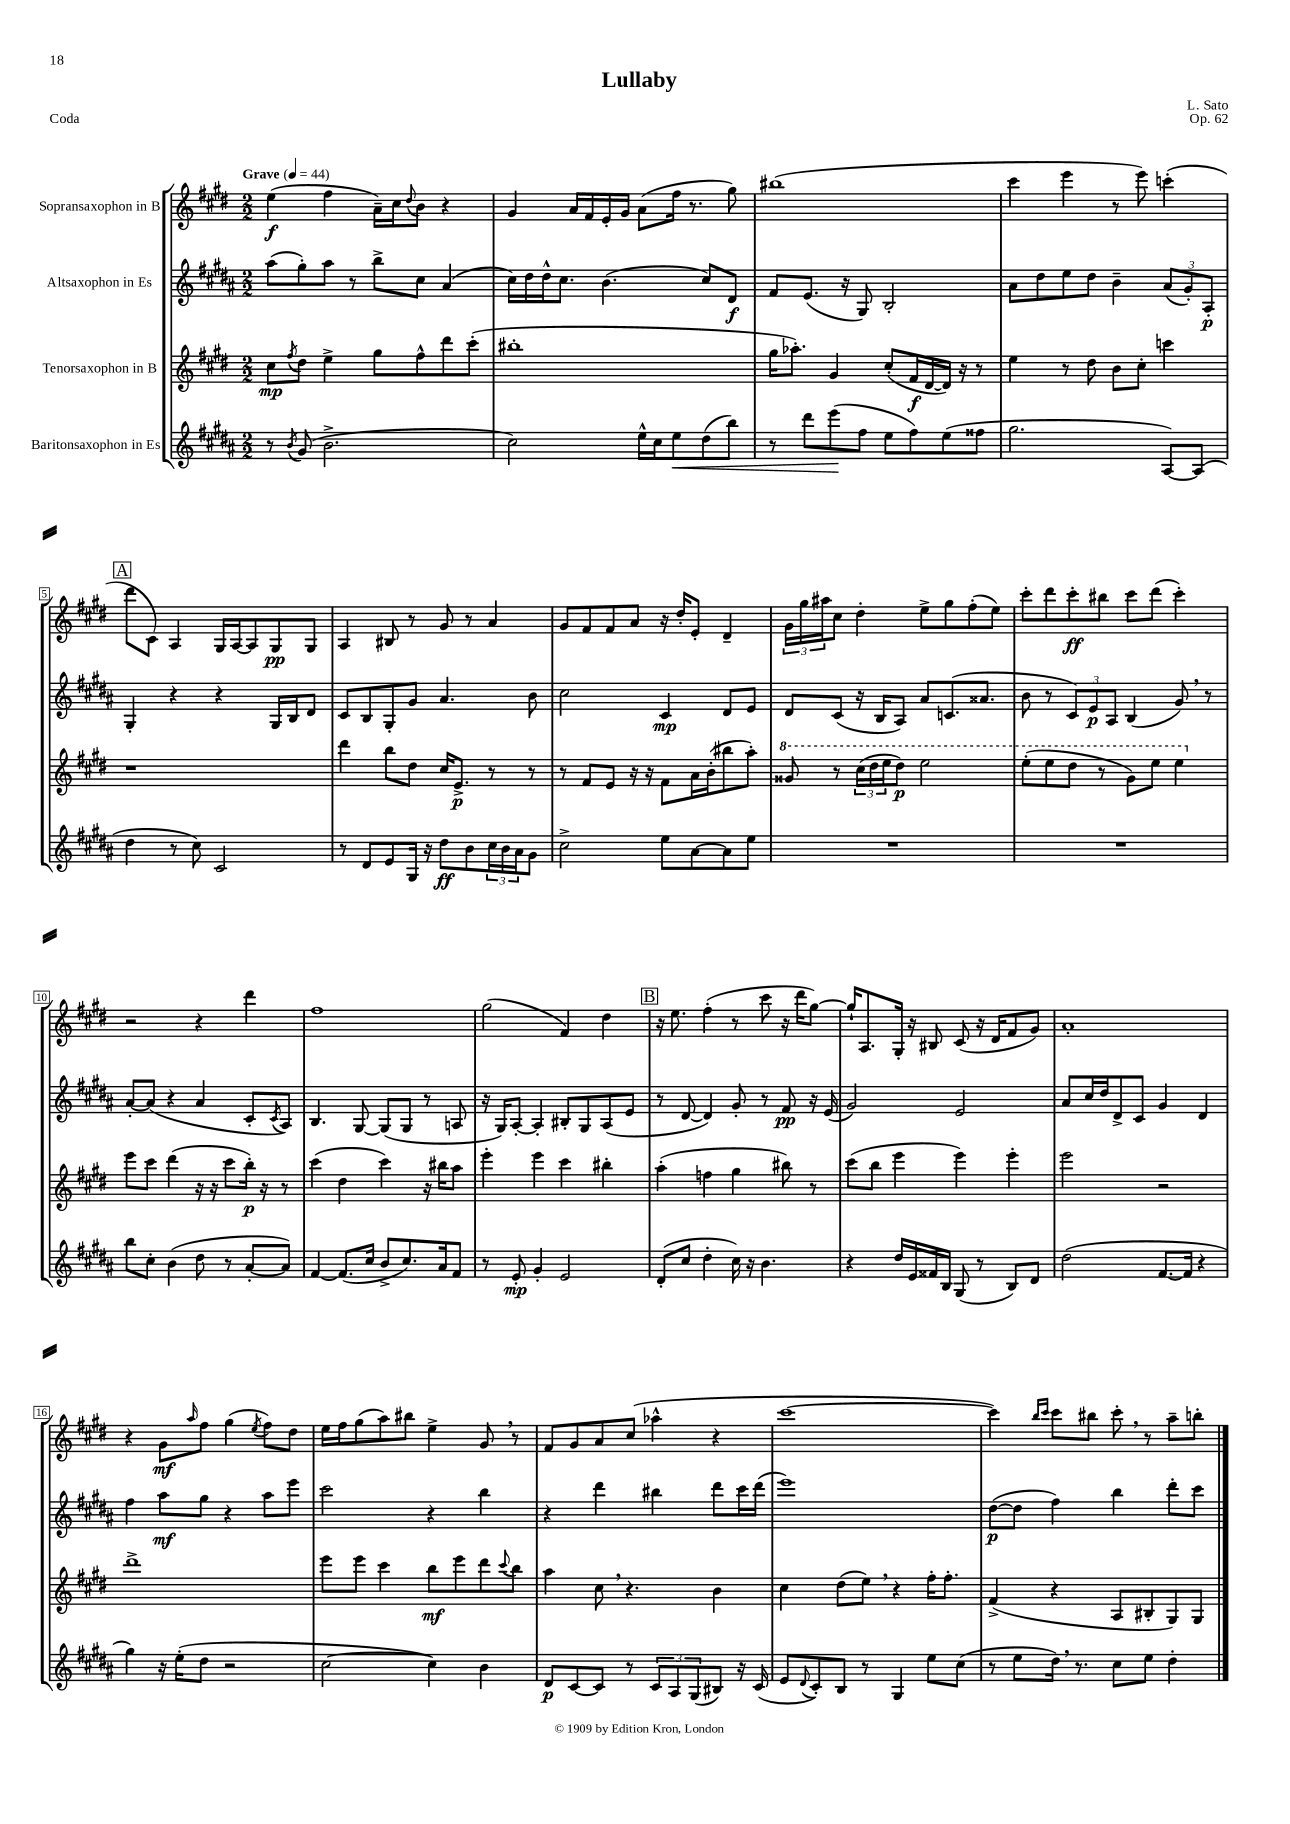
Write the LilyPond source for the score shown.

\header { title = "Lullaby" composer = "L. Sato" opus = "Op. 62" piece = "Coda" }
<<
\new StaffGroup <<
\new Staff = "s0" \with { instrumentName = "Sopransaxophon in B" } {
    \clef treble \key e \major \numericTimeSignature \time 2/2 \tempo "Grave" 4 = 44
    e''4\f( fis''4 a'16--) cis''16 \appoggiatura { dis''8 } b'8 r4 |
    gis'4 a'16 fis'16 e'16-. gis'16 a'8( fis''16 r8. gis''8) |
    bis''1( |
    cis'''4 e'''4 r8 e'''8) c'''4-.( |
    \mark \markup { \box "A" } dis'''8 cis'8) a4 gis16 a16~ a8 gis8\pp gis8 |
    a4 bis8 r8 gis'8 r8 a'4 |
    gis'8 fis'8 fis'8 a'8 r16 dis''16-. e'8-. dis'4-- |
    \tuplet 3/2 { gis'16 gis''16 ais''16 } cis''8 dis''4-. e''8-> gis''8 fis''8-.( e''8) |
    cis'''8-. dis'''8 cis'''8-.\ff bis''8 cis'''8 dis'''8( cis'''4-.) |
    r2 r4 dis'''4 |
    fis''1 |
    gis''2( fis'4) dis''4 |
    \mark \markup { \box "B" } r16 e''8. fis''4-.( r8 cis'''8 r16 dis'''16 gis''8~) |
    gis''16-! a8. gis16-. r16 bis8 cis'8( r16 dis'16 fis'8 gis'8) |
    a'1-. |
    r4 gis'8\mf \grace { a''16 } fis''8 gis''4( \acciaccatura { e''8 } fis''8) dis''8 |
    e''16 fis''16 gis''8( a''8) bis''8 e''4-> gis'8 \breathe r8 |
    fis'8 gis'8 a'8 cis''8( aes''4-^ r4 |
    cis'''1~ |
    cis'''4) \grace { b''16 cis'''16 } cis'''8 bis''8 cis'''8-. \breathe r8 a''8-- b''8-. \bar "|." |
}
\new Staff = "s1" \with { instrumentName = "Altsaxophon in Es" } {
    \clef treble \key b \major \numericTimeSignature \time 2/2
    ais''8( gis''8-.) ais''8 r8 b''8-> cis''8 ais'4( |
    cis''16) dis''16 dis''16-^ cis''8. b'4.( cis''8) dis'8\f |
    fis'8 e'8.( r16 gis8) b2-. |
    ais'8 dis''8 e''8 dis''8 b'4-- \tuplet 3/2 { ais'8( gis'8-.) ais8-.\p } |
    \mark \markup { \box "A" } gis4-. r4 r4 gis16 b16 dis'8 |
    cis'8 b8 gis8-. gis'8 ais'4. b'8 |
    cis''2 cis'4\mp dis'8 e'8 |
    dis'8 cis'8( r16 b16 ais8) ais'8 c'8.( aisis'8. |
    b'8 r8 \tuplet 3/2 { cis'8) e'8\p ais8 } b4( gis'8) \breathe r8 |
    ais'8~-. ais'8( r4 ais'4 cis'8-. \acciaccatura { cis'8 } ais8) |
    b4. gis8~ gis8( gis8 r8 a8 |
    r16 gis16) ais8~-. ais4-. bis8-. gis8 ais8( e'8 |
    \mark \markup { \box "B" } r8 dis'8~ dis'4) gis'8-. r8 fis'8\pp r16 e'16( |
    gis'2) e'2 |
    ais'8 cis''16 dis''16 dis'8-> cis'8 gis'4 dis'4 |
    fis''4 ais''8\mf gis''8 r4 ais''8 e'''8 |
    cis'''2 r4 b''4 |
    r4 dis'''4 bis''4 dis'''8 cis'''16 dis'''16( |
    e'''1) |
    dis''8~\p( dis''8 fis''4) b''4 dis'''8-. cis'''8 \bar "|." |
}
\new Staff = "s2" \with { instrumentName = "Tenorsaxophon in B" } {
    \clef treble \key e \major \numericTimeSignature \time 2/2
    cis''8\mp \acciaccatura { fis''8 } dis''8 e''4-> gis''8 fis''8-^ dis'''8 cis'''8-.( |
    bis''1-. |
    gis''16 aes''8.-.) gis'4 cis''8-.( fis'16\f dis'16~ dis'16) r16 r8 |
    e''4 r8 dis''8 b'8 cis''8-. c'''4 |
    \mark \markup { \box "A" } r1 |
    dis'''4 b''8 dis''8 cis''16 e'8.->\p r8 r8 |
    r8 fis'8 e'8 r16 r16 fis'8 a'16 b'16-.( bis''8 a''8-.) |
    \ottava #1 gisis''8 r8 \tuplet 3/2 { cis'''16( dis'''16 e'''16 } dis'''8\p) e'''2 |
    e'''8-.( e'''8 dis'''8 r8 gis''8) e'''8 e'''4 \ottava #0 |
    e'''8 cis'''8 dis'''4( r16 r16 cis'''8 b''16-.\p) r16 r8 |
    cis'''4( dis''4 cis'''4) r16 bis''16 a''8 |
    e'''4-. e'''4 cis'''4 bis''4-. |
    \mark \markup { \box "B" } a''4-.( f''4 gis''4 bis''8) r8 |
    cis'''8( b''8 e'''4 e'''4) e'''4-. |
    e'''2 r2 |
    dis'''1-> |
    e'''8 e'''8 cis'''4 b''8\mf e'''8 dis'''8 \appoggiatura { cis'''8 } b''8 |
    a''4 cis''8 \breathe r4. b'4 |
    cis''4 dis''8( e''8) \breathe r4 fis''16-. fis''8.-. |
    fis'4->( r4 a8 bis8-. gis8) gis8 \bar "|." |
}
\new Staff = "s3" \with { instrumentName = "Baritonsaxophon in Es" } {
    \clef treble \key b \major \numericTimeSignature \time 2/2
    r8 \acciaccatura { b'8 } gis'8( b'2.-> |
    cis''2) e''16-^ cis''16 e''8\< dis''8( b''8) |
    r8 dis'''8 e'''8\!( fis''8 e''8 fis''8) e''8( fisis''8 |
    gis''2. ais8~) ais8( |
    \mark \markup { \box "A" } dis''4 r8 cis''8) cis'2 |
    r8 dis'8 e'8 gis16 r16 dis''8\ff b'8 \tuplet 3/2 { cis''16 b'16 ais'16 } gis'8 |
    cis''2-> e''8 ais'8~ ais'8 e''8 |
    R1 |
    R1 |
    b''8 cis''8-. b'4( dis''8 r8 ais'8~-. ais'8) |
    fis'4~ fis'8.( cis''16 b'8-> cis''8.) ais'16 fis'8 |
    r8 e'8-.\mp gis'4-. e'2 |
    \mark \markup { \box "B" } dis'8-.( cis''8 dis''4-. cis''16) r16 b'4. |
    r4 dis''16 e'16 fisis'16 b16 gis8( r8 b8) dis'8 |
    dis''2( fis'8.~ fis'16 r4 |
    gis''4) r16 e''16-.( dis''8 r2 |
    cis''2~ cis''4) b'4 |
    dis'8\p cis'8~ cis'8 r8 \tuplet 3/2 { cis'8 ais8 gis8( } bis8) r16 cis'16( |
    e'8 \appoggiatura { dis'8 } cis'8-.) b8 r8 gis4 e''8 cis''8( |
    r8 e''8 dis''16) \breathe r8. cis''8 e''8 dis''4-. \bar "|." |
}
>>
>>
\layout { \context { \Score \override BarNumber.stencil = #(make-stencil-boxer 0.1 0.3 ly:text-interface::print) } }
